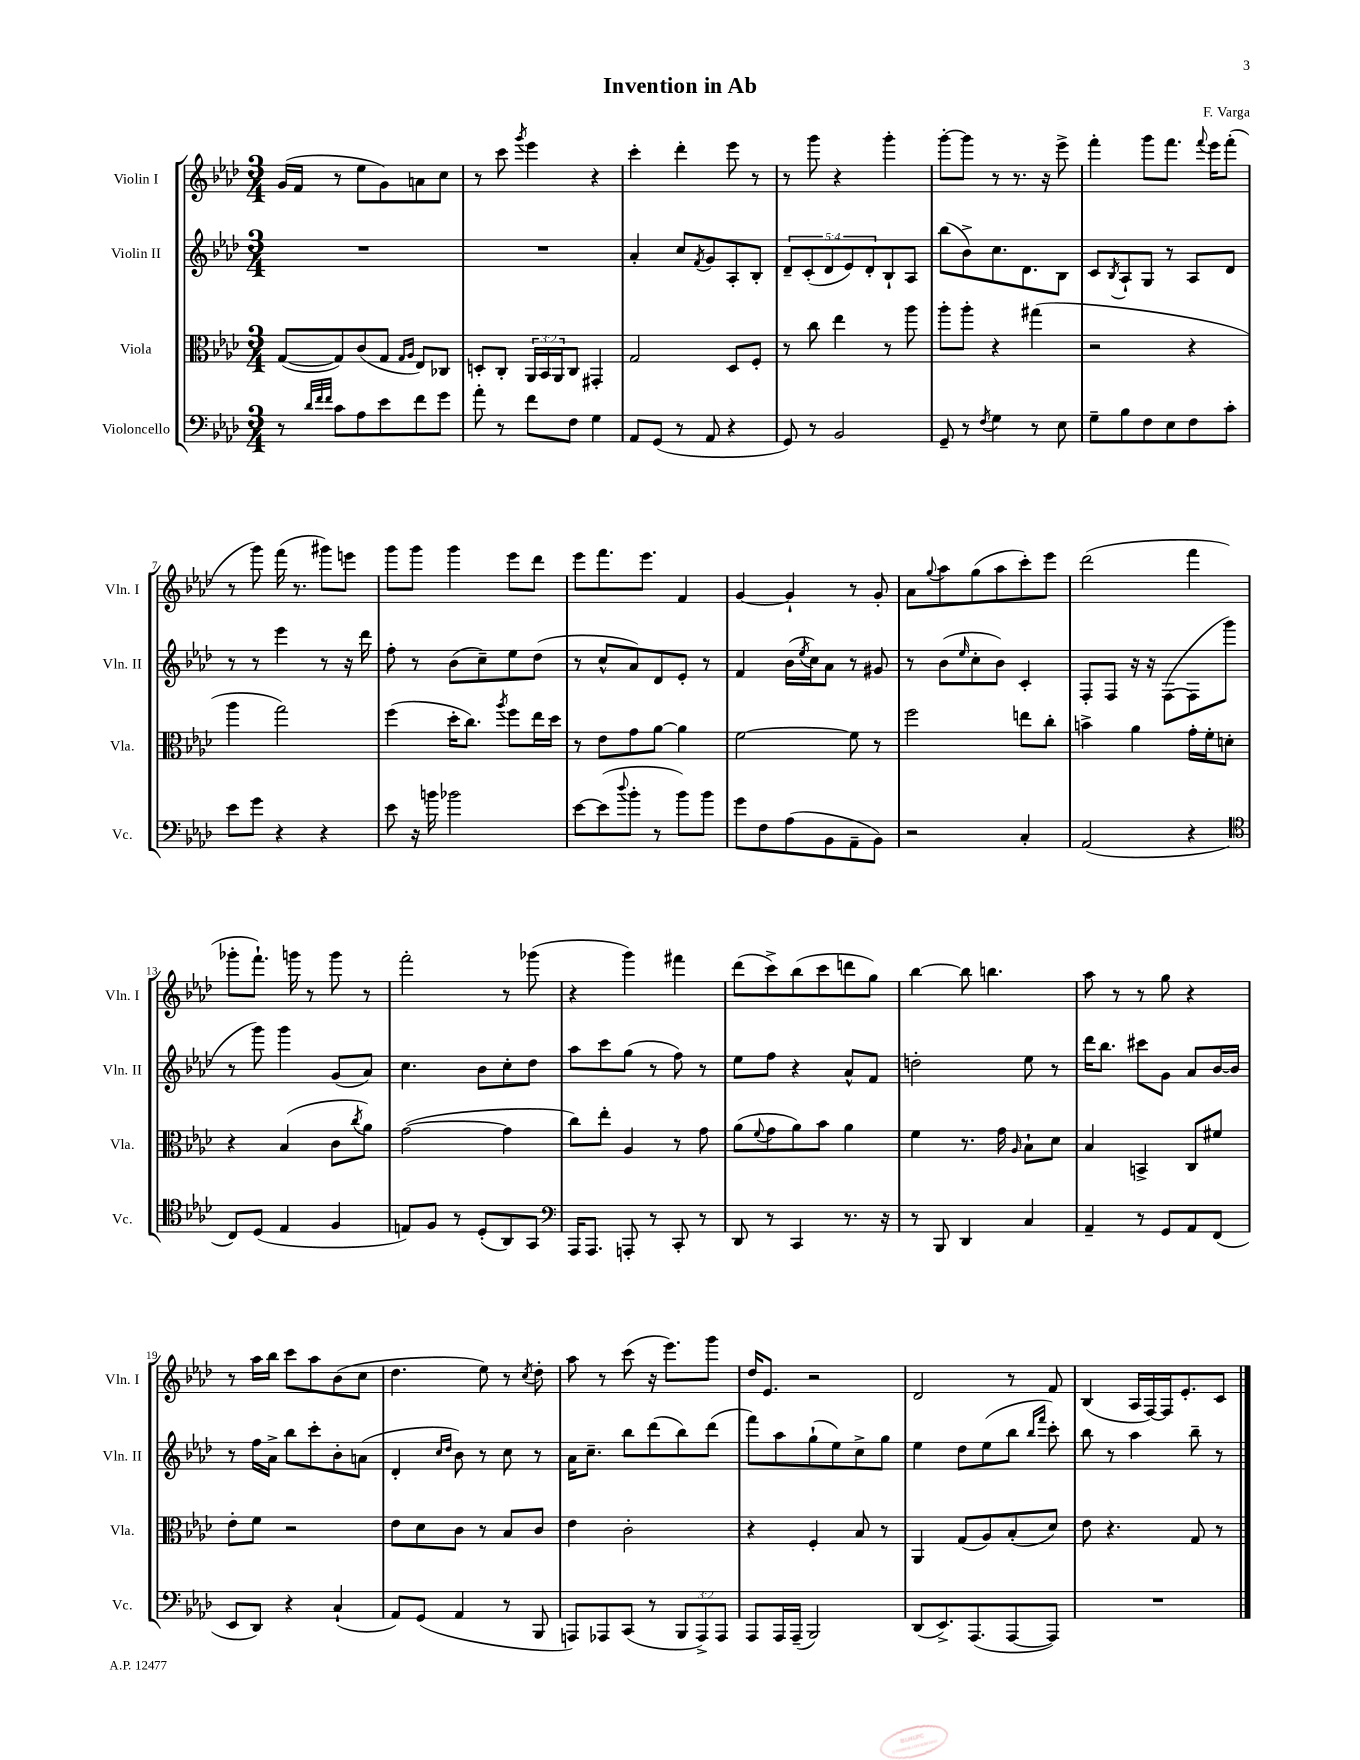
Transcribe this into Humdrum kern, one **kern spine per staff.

**kern	**kern	**kern	**kern
*part4	*part3	*part2	*part1
*staff4	*staff3	*staff2	*staff1
*I"Violoncello	*I"Viola	*I"Violin II	*I"Violin I
*I'Vc.	*I'Vla.	*I'Vln. II	*I'Vln. I
*clefF4	*clefC3	*clefG2	*clefG2
*k[b-e-a-d-]	*k[b-e-a-d-]	*k[b-e-a-d-]	*k[b-e-a-d-]
*M3/4	*M3/4	*M3/4	*M3/4
=1	=1	=1	=1
8r	([8G/L	2.r	(16g/LL
.	.	.	16f/JJ
32qqd-/LLL	.	.	.
32qqf/	.	.	.
32qqf/JJJ	.	.	.
8c\L	8G/])	.	8r
8A-\	(8c/	.	8ee-\L
8e-\	8G/J	.	8g\)
.	16qqG/LL	.	.
.	16qqA-/JJ	.	.
8f\	8E-/L)	.	8an\
8g\J	8C-X/J	.	8cc\J
=2	=2	=2	=2
8a-'\	8Dn'/L	2.r	8r
8r	8C'/J	.	8ccc\
.	.	.	8qggg/
8f\L	24AA-/LL	.	4eee-\
.	24BB-/	.	.
.	24AA-/J	.	.
8F\J	8C/J	.	.
4G\	4GG#X'/	.	4r
=3	=3	=3	=3
8AA-/L	2G/	4a-'/	4ccc'\
(8GG/J	.	.	.
8r	.	8cc/L	4ddd-'\
.	.	8qf/	.
8AA-/	.	8g/	.
4r	8D-/L	8A-'/	8eee-\
.	8F'/J	8B-'/J	8r
=4	=4	=4	=4
8GG/)	8r	10d-~/L	8r
.	.	(10c'/	.
8r	8cc\	.	8ggg\
.	.	10d-/	.
2BB-/	4ee-\	.	4r
.	.	10e-/)	.
.	.	10d-'/	.
.	8r	8B-`/	4ggg'\
.	8aa-\	8A-/J	.
=5	=5	=5	=5
8GG~/	8aa-'\L	(8bb-\L	[8ggg'\L
8r	8aa-'\J	8b-^\)	8ggg\J]
8qF/	.	.	.
4G\	4r	8.cc\	8r
.	.	.	8.r
.	.	8.d-\	.
8r	(4gg#X\	.	.
.	.	.	16r
8E-\	.	8B-\J	8eee-^\
=6	=6	=6	=6
8G~\L	2r	8c/L	4fff'\
.	.	8qB-/	.
8B-\	.	8A-`/	.
8F\	.	8G/J	8ggg\L
8E-\	.	8r	8.fff\J
8F\	4r	8A-/L	.
.	.	.	8qqfff/
.	.	.	16eee-\KL
8c'\J	.	8d-/J	(8fff'\J
!!LO:LB:g=z
=7	=7	=7	=7
8e-\L	4aa-\	8r	8r
8g\J	.	8r	8ggg\)
4r	2gg\)	4eee-\	(16fff\
.	.	.	8.r
4r	.	8r	8ggg#X\L)
.	.	16r	8eeen\J
.	.	16ddd-\	.
=8	=8	=8	=8
8e-\	(4ff\	8ff'\	8ggg\L
16r	.	8r	8ggg\J
16bn\	.	.	.
2b-X\	16dd-'\KL	(8b-\L	4ggg\
.	8.cc\J)	.	.
.	.	8cc~\)	.
.	8qaa-/	.	.
.	8ff\L	8ee-\	8eee-\L
.	16ee-\L	(8dd-\J	8ddd-\J
.	16dd-\JJ	.	.
=9	=9	=9	=9
[8e-\L	8r	8r	8eee-\L
(8e-\]	8e-\L	8cc^^/L	8.fff\
8qqdd-/	.	.	.
8b-'\J	8g\	8a-/)	.
.	.	.	8.eee-\J
8r	[8a-\J	8d-/	.
8b-\L)	4a-\]	8e-'/J	4f/
8b-\J	.	8r	.
=10	=10	=10	=10
8g\L	[2f\	4f/	[4g/
8F\	.	.	.
(8A-\	.	(16b-\LL	4g`/]
.	.	8qee-/	.
.	.	16cc\J)	.
8BB-\	.	8a-\J	.
8AA-~\	8f\]	8r	8r
8BB-\J)	8r	8g#X/	8g'/
=11	=11	=11	=11
2r	2ff\	8r	8a-\L
.	.	.	8qqgg/
.	.	(8b-\L	8aa-\
.	.	16qqee-/	.
.	.	8cc'\	(8gg\
.	.	8b-\J)	8aa-\
4C'/	8een\L	4c'/	8ccc'\)
.	8cc'\J	.	8eee-\J
=12	=12	=12	=12
(2AA-/	4bn^\	8F'/L	(2ddd-\
.	.	8F/J	.
.	4a-\	16r	.
.	.	16r	.
.	.	([8F\L	.
4r	16g'\LL	8F\]	4fff\
.	16f'\J	.	.
.	8dn'\J	8ggg\J	.
!!LO:LB:g=z
=13	=13	=13	=13
*clefC4	*	*	*
8C/L)	4r	8r	8ggg-X'\L
(8D-/J	.	8ggg\)	8.fff`\J)
4E-/	(4B-/	4ggg\	.
.	.	.	16gggn\
.	.	.	8r
4F/	8c\L	(8g/L	8ggg\
.	8qcc/	.	.
.	8a-\J)	8a-/J)	8r
=14	=14	=14	=14
8En/L)	([2g\	4.cc\	2fff'\
8F/J	.	.	.
8r	.	.	.
(8D-'/L	.	8b-\L	.
8AA-/)	4g\]	8cc'\	8r
8GG/J	.	8dd-\J	(8ggg-X\
=15	=15	=15	=15
*clefF4	*	*	*
16AAA-/KL	8cc\L)	8aa-\L	4r
8.AAA-/J	.	.	.
.	8ee-'\J	8ccc\	.
8AAAn'/	4A-/	(8gg\J	4ggg\)
8r	.	8r	.
8CC'/	8r	8ff\)	4fff#X\
8r	8g\	8r	.
=16	=16	=16	=16
8DD-/	(8a-\L	8ee-\L	(8ddd-\L
.	8qqf/	.	.
8r	8g\	8ff\J	8ccc^\)
4CC/	8a-\)	4r	(8bb-\
.	8b-\J	.	8ccc\
8.r	4a-\	8a-^^/L	8dddn\
.	.	8f/J	8gg\J)
16r	.	.	.
=17	=17	=17	=17
8r	4f\	2ddn'\	[4bb-\
8BBB-/	.	.	.
4DD-/	8.r	.	8bb-\]
.	.	.	4.bbn\
.	16g\	.	.
.	16qqA-/	.	.
4C/	8B-`\L	8ee-\	.
.	8d-\J	8r	.
=18	=18	=18	=18
4AA-~/	4B-/	16ddd-\KL	8aa-\
.	.	8.bb-\J	.
.	.	.	8r
8r	4BBn^/	8ccc#X\L	8r
8GG/L	.	8g\J	8gg\
8AA-/	8C/L	8a-/L	4r
(8FF/J	8f#X/J	[16b-/L	.
.	.	16b-/JJ]	.
!!LO:LB:g=z
=19	=19	=19	=19
8EE-/L	8e-'\L	8r	8r
8DD-/J)	8f\J	16ff\LL	16aa-\LL
.	.	16a-^\JJ	16bb-\JJ
4r	2r	8bb-\L	8ccc\L
.	.	8ccc'\	8aa-\
(4C`/	.	8b-'\	(8b-\
.	.	(8an\J	8cc\J
=20	=20	=20	=20
8AA-/L)	8e-\L	4d-'/	4.dd-\
(8GG/J	8d-\	.	.
.	.	16qqcc/LL	.
.	.	16qqdd-/JJ	.
4AA-/	8c\J	8b-\)	.
.	8r	8r	8ee-\)
8r	8B-/L	8cc\	8r
.	.	.	8qcc/
8BBB-/	8c/J	8r	8dd-'\
=21	=21	=21	=21
8AAAn/L)	4e-\	16a-\KL	8aa-\
.	.	8.cc~\J	.
8AAA-X/	.	.	8r
(8CC/J	2c'\	8bb-\L	(8ccc\
8r	.	(8ddd-\	16r
.	.	.	8.eee-\L)
12BBB-/L	.	8bb-\)	.
12AAA-^/)	.	.	.
.	.	(8ddd-\J	8ggg\J
12AAA-/J	.	.	.
=22	=22	=22	=22
8AAA-/L	4r	8fff\L)	16dd-/KL
.	.	.	8.e-/J
16AAA-/L	.	8aa-\	.
(16AAA-~/JJ	.	.	.
2BBB-/)	4F'/	(8gg`\	2r
.	.	8ee-\)	.
.	8B-/	8cc^\	.
.	8r	8gg\J	.
=23	=23	=23	=23
(8DD-/L	4AA-/	4ee-\	2d-/
8.EE-^/)	.	.	.
.	(8G/L	8dd-\L	.
(8.AAA-/	.	.	.
.	8A-/)	(8ee-\	.
[8AAA-/	(8B-'/	8bb-\J	8r
.	.	16qqbb-/LL	.
.	.	16qqfff/JJ	.
8AAA-/J])	8d-/J)	8ccc'\)	8f/
=24	=24	=24	=24
2.r	8e-\	8bb-\	(4B-/
.	4.r	8r	.
.	.	4aa-\	16A-/LL
.	.	.	[16F/)
.	.	.	16F/J]
.	.	.	8.e-'/
.	8G/	8bb-~\	.
.	8r	8r	8c/J
==	==	==	==
*-	*-	*-	*-
